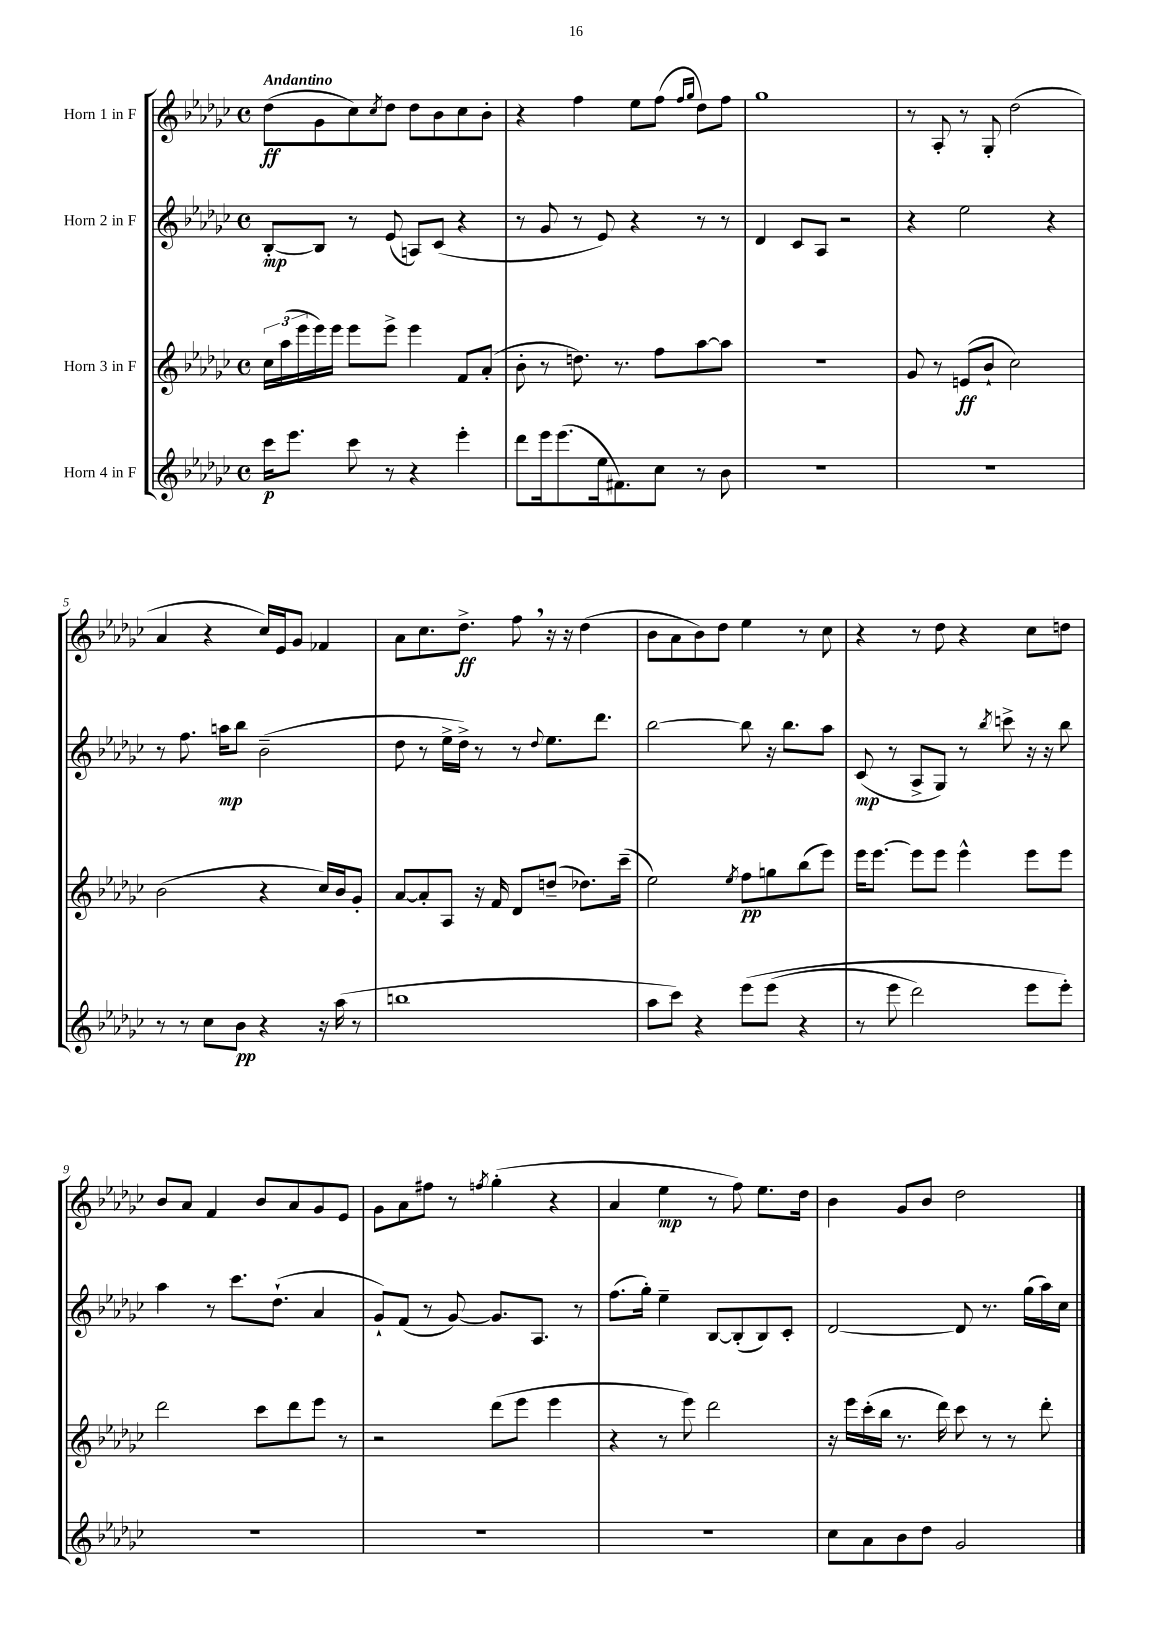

**kern	**dynam	**kern	**dynam	**kern	**dynam	**kern	**dynam
*part4	*part4	*part3	*part3	*part2	*part2	*part1	*part1
*staff4	*staff4	*staff3	*staff3	*staff2	*staff2	*staff1	*staff1
*I"Horn 4 in F	*	*I"Horn 3 in F	*	*I"Horn 2 in F	*	*I"Horn 1 in F	*
*clefG2	*	*clefG2	*	*clefG2	*	*clefG2	*
*k[b-e-a-d-g-c-]	*	*k[b-e-a-d-g-c-]	*	*k[b-e-a-d-g-c-]	*	*k[b-e-a-d-g-c-]	*
*M4/4	*	*M4/4	*	*M4/4	*	*M4/4	*
*met(c)	*	*met(c)	*	*met(c)	*	*met(c)	*
=1	=1	=1	=1	=1	=1	=1	=1
!	!	!	!	!	!	!LO:TX:a:B:t=Andantino	!
16ccc-\KL	p	24cc-\LL	.	[8B-'/L	mp	(8dd-\L	ff
.	.	(24aa-\	.	.	.	.	.
8.eee-\J	.	.	.	.	.	.	.
.	.	24eee-\	.	.	.	.	.
.	.	16eee-\)	.	8B-/J]	.	8g-\	.
.	.	16eee-\JJ	.	.	.	.	.
8ccc-\	.	8eee-\L	.	8r	.	8cc-\)	.
.	.	.	.	.	.	8qcc-/	.
8r	.	8eee-^\J	.	(8e-/	.	8dd-\J	.
4r	.	4eee-\	.	8An/L)	.	8dd-\L	.
.	.	.	.	(8c-/J	.	8b-\	.
4eee-'\	.	8f/L	.	4r	.	8cc-\	.
.	.	(8a-'/J	.	.	.	8b-'\J	.
=2	=2	=2	=2	=2	=2	=2	=2
8ddd-\L	.	8b-'\	.	8r	.	4r	.
16eee-\k	.	8r	.	8g-/	.	.	.
(8.eee-\	.	.	.	.	.	.	.
.	.	8.ddn\)	.	8r	.	4ff\	.
16ee-\k	.	.	.	8e-/)	.	.	.
8.f#X\)	.	8.r	.	.	.	.	.
.	.	.	.	4r	.	8ee-\L	.
8cc-\J	.	8ff\L	.	.	.	(8ff\J	.
.	.	.	.	.	.	16qqff/LL	.
.	.	.	.	.	.	16qqgg-/JJ	.
8r	.	[8aa-\	.	8r	.	8dd-\L)	.
8b-\	.	8aa-\J]	.	8r	.	8ff\J	.
=3	=3	=3	=3	=3	=3	=3	=3
1r	.	1r	.	4d-/	.	1gg-	.
.	.	.	.	8c-/L	.	.	.
.	.	.	.	8A-/J	.	.	.
.	.	.	.	2r	.	.	.
=4	=4	=4	=4	=4	=4	=4	=4
1r	.	8g-/	.	4r	.	8r	.
.	.	8r	.	.	.	8A-'/	.
.	.	(8en/L	ff	2ee-\	.	8r	.
.	.	8b-`/J	.	.	.	8G-'/	.
.	.	2cc-\)	.	.	.	(2dd-\	.
.	.	.	.	4r	.	.	.
!!LO:LB:g=z
=5	=5	=5	=5	=5	=5	=5	=5
8r	.	(2b-\	.	8r	.	4a-/	.
8r	.	.	.	8.ff\	.	.	.
8cc-\L	.	.	.	.	.	4r	.
.	.	.	.	16aan\KL	mp	.	.
8b-\J	pp	.	.	8bb-\J	.	.	.
4r	.	4r	.	(2b-~\	.	16cc-/LL)	.
.	.	.	.	.	.	16e-/J	.
.	.	.	.	.	.	8g-/J	.
16r	.	16cc-/LL)	.	.	.	4f-X/	.
(16aa-\	.	16b-/J	.	.	.	.	.
8r	.	8g-'/J	.	.	.	.	.
=6	=6	=6	=6	=6	=6	=6	=6
1bbn	.	[8a-/L	.	8dd-\	.	8a-\L	.
.	.	8a-'/]	.	8r	.	8.cc-\	.
.	.	8A-/J	.	16ee-^\LL	.	.	.
.	.	.	.	16dd-^\JJ)	.	8.dd-^\J	ff
.	.	16r	.	8r	.	.	.
.	.	16f/	.	.	.	.	.
.	.	8d-/L	.	8r	.	8ff,\	.
.	.	.	.	8qqdd-/	.	.	.
.	.	(8ddn~/J	.	8.ee-\L	.	16r	.
.	.	.	.	.	.	16r	.
.	.	8.dd-X\L)	.	.	.	(4dd-\	.
.	.	.	.	8.ddd-\J	.	.	.
.	.	(16ccc-~\Jk	.	.	.	.	.
=7	=7	=7	=7	=7	=7	=7	=7
8aa-\L	.	2ee-\)	.	[2bb-\	.	8b-\L	.
8ccc-\J)	.	.	.	.	.	8a-\	.
4r	.	.	.	.	.	8b-\)	.
.	.	.	.	.	.	8dd-\J	.
.	.	8qee-/	.	.	.	.	.
(8eee-\L	.	8ff\L	pp	8bb-\]	.	4ee-\	.
(8eee-\J	.	8ggn\	.	16r	.	.	.
.	.	.	.	8.bb-\L	.	.	.
4r	.	(8bb-\	.	.	.	8r	.
.	.	8eee-\J)	.	8aa-\J	.	8cc-\	.
=8	=8	=8	=8	=8	=8	=8	=8
8r	.	16eee-\KL	.	(8c-/	mp	4r	.
.	.	[8.eee-\J	.	.	.	.	.
8eee-\	.	.	.	8r	.	.	.
2ddd-\)	.	8eee-\L]	.	8A-^/L	.	8r	.
.	.	8eee-\J	.	8G-/J)	.	8dd-\	.
.	.	4eee-^^\	.	8r	.	4r	.
.	.	.	.	8qbb-/	.	.	.
.	.	.	.	8cccn^\	.	.	.
8eee-\L	.	8eee-\L	.	16r	.	8cc-\L	.
.	.	.	.	16r	.	.	.
8eee-'\J)	.	8eee-\J	.	8bb-\	.	8ddn\J	.
!!LO:LB:g=z
=9	=9	=9	=9	=9	=9	=9	=9
1r	.	2ddd-\	.	4aa-\	.	8b-/L	.
.	.	.	.	.	.	8a-/J	.
.	.	.	.	8r	.	4f/	.
.	.	.	.	8.ccc-\L	.	.	.
.	.	8ccc-\L	.	.	.	8b-/L	.
.	.	.	.	(8.dd-`\J	.	.	.
.	.	8ddd-\	.	.	.	8a-/	.
.	.	8eee-\J	.	4a-/	.	8g-/	.
.	.	8r	.	.	.	8e-/J	.
=10	=10	=10	=10	=10	=10	=10	=10
1r	.	2r	.	8g-`/L)	.	8g-\L	.
.	.	.	.	(8f/J	.	8a-\	.
.	.	.	.	8r	.	8ff#X\J	.
.	.	.	.	[8g-/)	.	8r	.
.	.	.	.	.	.	8qffn/	.
.	.	(8ddd-\L	.	8.g-/L]	.	(4gg-'\	.
.	.	8eee-\J	.	.	.	.	.
.	.	.	.	8.A-/J	.	.	.
.	.	4eee-\	.	.	.	4r	.
.	.	.	.	8r	.	.	.
=11	=11	=11	=11	=11	=11	=11	=11
1r	.	4r	.	(8.ff\L	.	4a-/	.
.	.	.	.	16gg-'\Jk)	.	.	.
.	.	8r	.	4ee-~\	.	4ee-\	mp
.	.	8eee-\)	.	.	.	.	.
.	.	2ddd-\	.	[8B-/L	.	8r	.
.	.	.	.	(8B-'/]	.	8ff\)	.
.	.	.	.	8B-/)	.	8.ee-\L	.
.	.	.	.	8c-'/J	.	.	.
.	.	.	.	.	.	16dd-\Jk	.
=12	=12	=12	=12	=12	=12	=12	=12
8cc-\L	.	16r	.	[2d-/	.	4b-\	.
.	.	16eee-\LL	.	.	.	.	.
8a-\	.	(16ccc-'\	.	.	.	.	.
.	.	16bb-\JJ	.	.	.	.	.
8b-\	.	8.r	.	.	.	8g-/L	.
8dd-\J	.	.	.	.	.	8b-/J	.
.	.	16ddd-\)	.	.	.	.	.
2g-/	.	8ccc-\	.	8d-/]	.	2dd-\	.
.	.	8r	.	8.r	.	.	.
.	.	8r	.	.	.	.	.
.	.	.	.	(16gg-\LL	.	.	.
.	.	8ddd-'\	.	16aa-\)	.	.	.
.	.	.	.	16cc-\JJ	.	.	.
==	==	==	==	==	==	==	==
*-	*-	*-	*-	*-	*-	*-	*-
